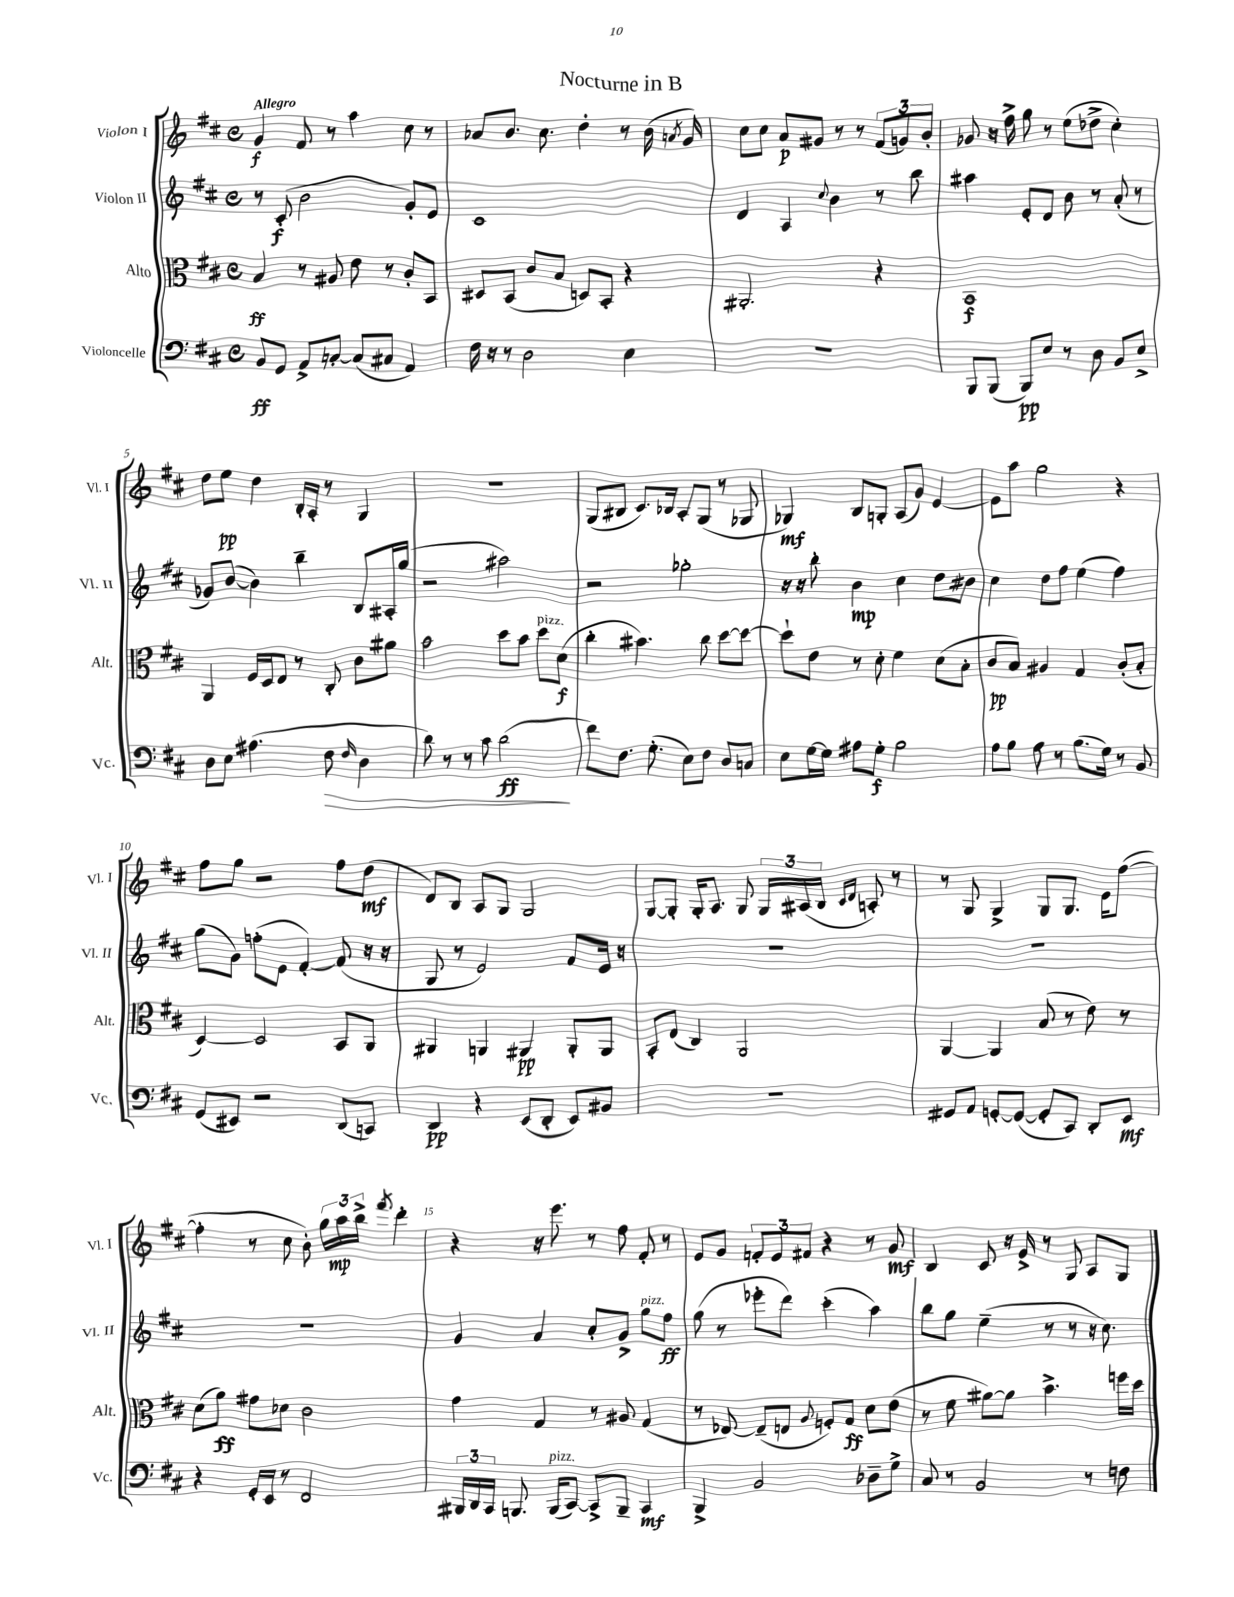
\header { title = "Nocturne in B" }
<<
\new StaffGroup <<
\new Staff = "s0" \with { instrumentName = "Violon I" shortInstrumentName = "Vl. I" } {
    \clef treble \key d \major \defaultTimeSignature \time 4/4 \tempo "Allegro"
    \autoBeamOff g'4\f fis'8 r8 a''4 cis''8 r8 |
    aes'8[ b'8.] cis''8. d''4-. r8 b'16( \acciaccatura { a'8 } g'16) |
    cis''8[ cis''8] a'8[\p gis'8] r8 r8 \tuplet 3/2 { fis'8[( g'8) b'8]-. } |
    ges'8 r16 fis''16-> g''8 r8 e''8[( des''8]-> cis''4-.) |
    d''8[ e''8]\pp d''4 b16[-. a16]-. r8 g4 |
    r1 |
    g8[( bis8] cis'8.[) bes16] a8[-. g8]( r8 ges8 |
    ges4\mf) b8[ g8]-. a8[( g'8]) e'4~ |
    e'8[ a''8] g''2 r4 |
    fis''8[ g''8] r2 fis''8[ d''8]\mf( |
    d'8[) b8] a8[ g8] g2 |
    g8[~ g8]-. g16[-. a8.] g8 \tuplet 3/2 { g16[ ais16( b16] } \grace { cis'16[ d'16] } a8-.) r8 |
    r8 g8 g4-> g8[ g8.] e'16[ fis''8]~( |
    fis''4-. r8 cis''8 b'8-.) \tuplet 3/2 { g''16[\mp a''16 b''16]-> } \acciaccatura { fis'''8 } d'''4-. |
    r4 r16 e'''8. r8 fis''8 fis'8-. r8 |
    e'8[ g'8] \tuplet 3/2 { f'8[-. e'8 fis'8] } r4 r8 g'8\mf |
    b4 cis'8 r16 e'16-> r8 g8 a8[ g8] \bar "|." |
}
\new Staff = "s1" \with { instrumentName = "Violon II" shortInstrumentName = "Vl. II" } {
    \clef treble \key d \major \defaultTimeSignature \time 4/4
    \autoBeamOff r8 cis'8-.\f( b'2 g'8[-.) e'8] |
    cis'1 |
    d'4 a4 \appoggiatura { cis''8 } b'4 r8 b''8 |
    ais''4 e'8[-. d'8] b'8 r8 a'8-.( r8 |
    ges'8[) b'8]~( b'4) b''4-- b8[ ais16-. g''16]( |
    r2 ais''2) |
    r2 ges''2-. |
    r16 r16 b''8-. b'4\mp cis''4 d''8[ bis'8] |
    cis''4 d''8[ fis''8] e''4( fis''4) |
    g''8[( g'8]) f''8[-.( e'8] fis'4~-.) fis'8( r16 r16 |
    g8 r8 e'2) fis'8[ e'16] r16 |
    R1 |
    R1 |
    R1 |
    g'4 a'4 cis''8[-. g'8]-> g''8[^\markup { \italic "pizz." } fis''8]\ff |
    g''8( r8 ees'''8[-. d'''8]) cis'''4-.( a''4) |
    b''8[ g''8] e''4--( r8 r8 r16 cis''8.) \bar "|." |
}
\new Staff = "s2" \with { instrumentName = "Alto" shortInstrumentName = "Alt." } {
    \clef alto \key d \major \defaultTimeSignature \time 4/4
    \autoBeamOff b4\ff r8 ais8 e'8 r8 cis'8[-. b,8] |
    dis8[ b,8]( cis'8[ b8] d8[) b,8]-. r4 |
    ais,2.-. r4 |
    b,1\f |
    a,4 fis16[ d16 e8] r8 cis8-. cis'8[ ais'8] |
    b'2 d''8[ b'8] d''8[^\markup { \italic "pizz." } d'8]\f( |
    cis''4-. bis'4.) cis''8 d''8[~ d''8]~ |
    d''8[-! e'8] r8 d'8-. fis'4 d'8[( b8]-. |
    cis'8[\pp b8]) ais4 g4 cis'8[-.( b8]-. |
    d4~) d2 b,8[ a,8] |
    ais,4 a,4 ais,4\pp ais,8[-. ais,8] |
    b,8[-. e8]( cis4) a,2 |
    a,4~ a,4 b8( r8 e'8) r8 |
    d'8[( a'8]\ff) gis'8[ des'8] cis'2 |
    g'4 g4 r8 ais8 g4( |
    r8 ees8~) ees8[--( e8] \appoggiatura { a8 } f8[-.) g8]\ff d'8[ e'8]( |
    r8 fis'8 ais'8[~) ais'8] b'4.-> f''16[ d''16] \bar "|." |
}
\new Staff = "s3" \with { instrumentName = "Violoncelle" shortInstrumentName = "Vc." } {
    \clef bass \key d \major \defaultTimeSignature \time 4/4
    \autoBeamOff b,8[\ff g,8] a,8[-> c8]~-. c8[( cis8] a,4) |
    fis16 r16 r8 d2 e4 |
    R1 |
    b,,8[ b,,8]( b,,8[\pp) e8] r8 d8 b,8[ e8]-> |
    d8[ e8] ais4.( fis8\> \grace { fis16 } d4 |
    d'8) r8 r8 cis'8 d'2\ff\!( |
    fis'8[) fis8.] g8.-.( e8[) fis8] d8[ c8] |
    e8[ g16~ g16] ais8[ g8]-.\f b2 |
    a8[ b8] a8 r8 b8.[( g16]) r8 b,8 |
    g,8[( eis,8]) r2 d,8[( c,8]) |
    d,4\pp r4 e,8[( d,8]-. e,8[) bis,8] |
    r1 |
    gis,8[ a,8] g,8[~-. g,8]~( g,8[-. cis,8]) d,8[-. e,8]\mf |
    r4 g,16[-. e,16] r8 fis,2 |
    \tuplet 3/2 { bis,,16[ d,16 cis,16] } b,,8. b,,16[^\markup { \italic "pizz." }( cis,8]~) cis,8[-> b,,8]-- cis,4\mf |
    b,,4-> b,2 des8[-- g8]-> |
    cis8 r8 b,2 r8 f8 \bar "|." |
}
>>
>>
\layout { \context { \Score \override BarNumber.break-visibility = ##(#f #t #t) barNumberVisibility = #(every-nth-bar-number-visible 5) } }
